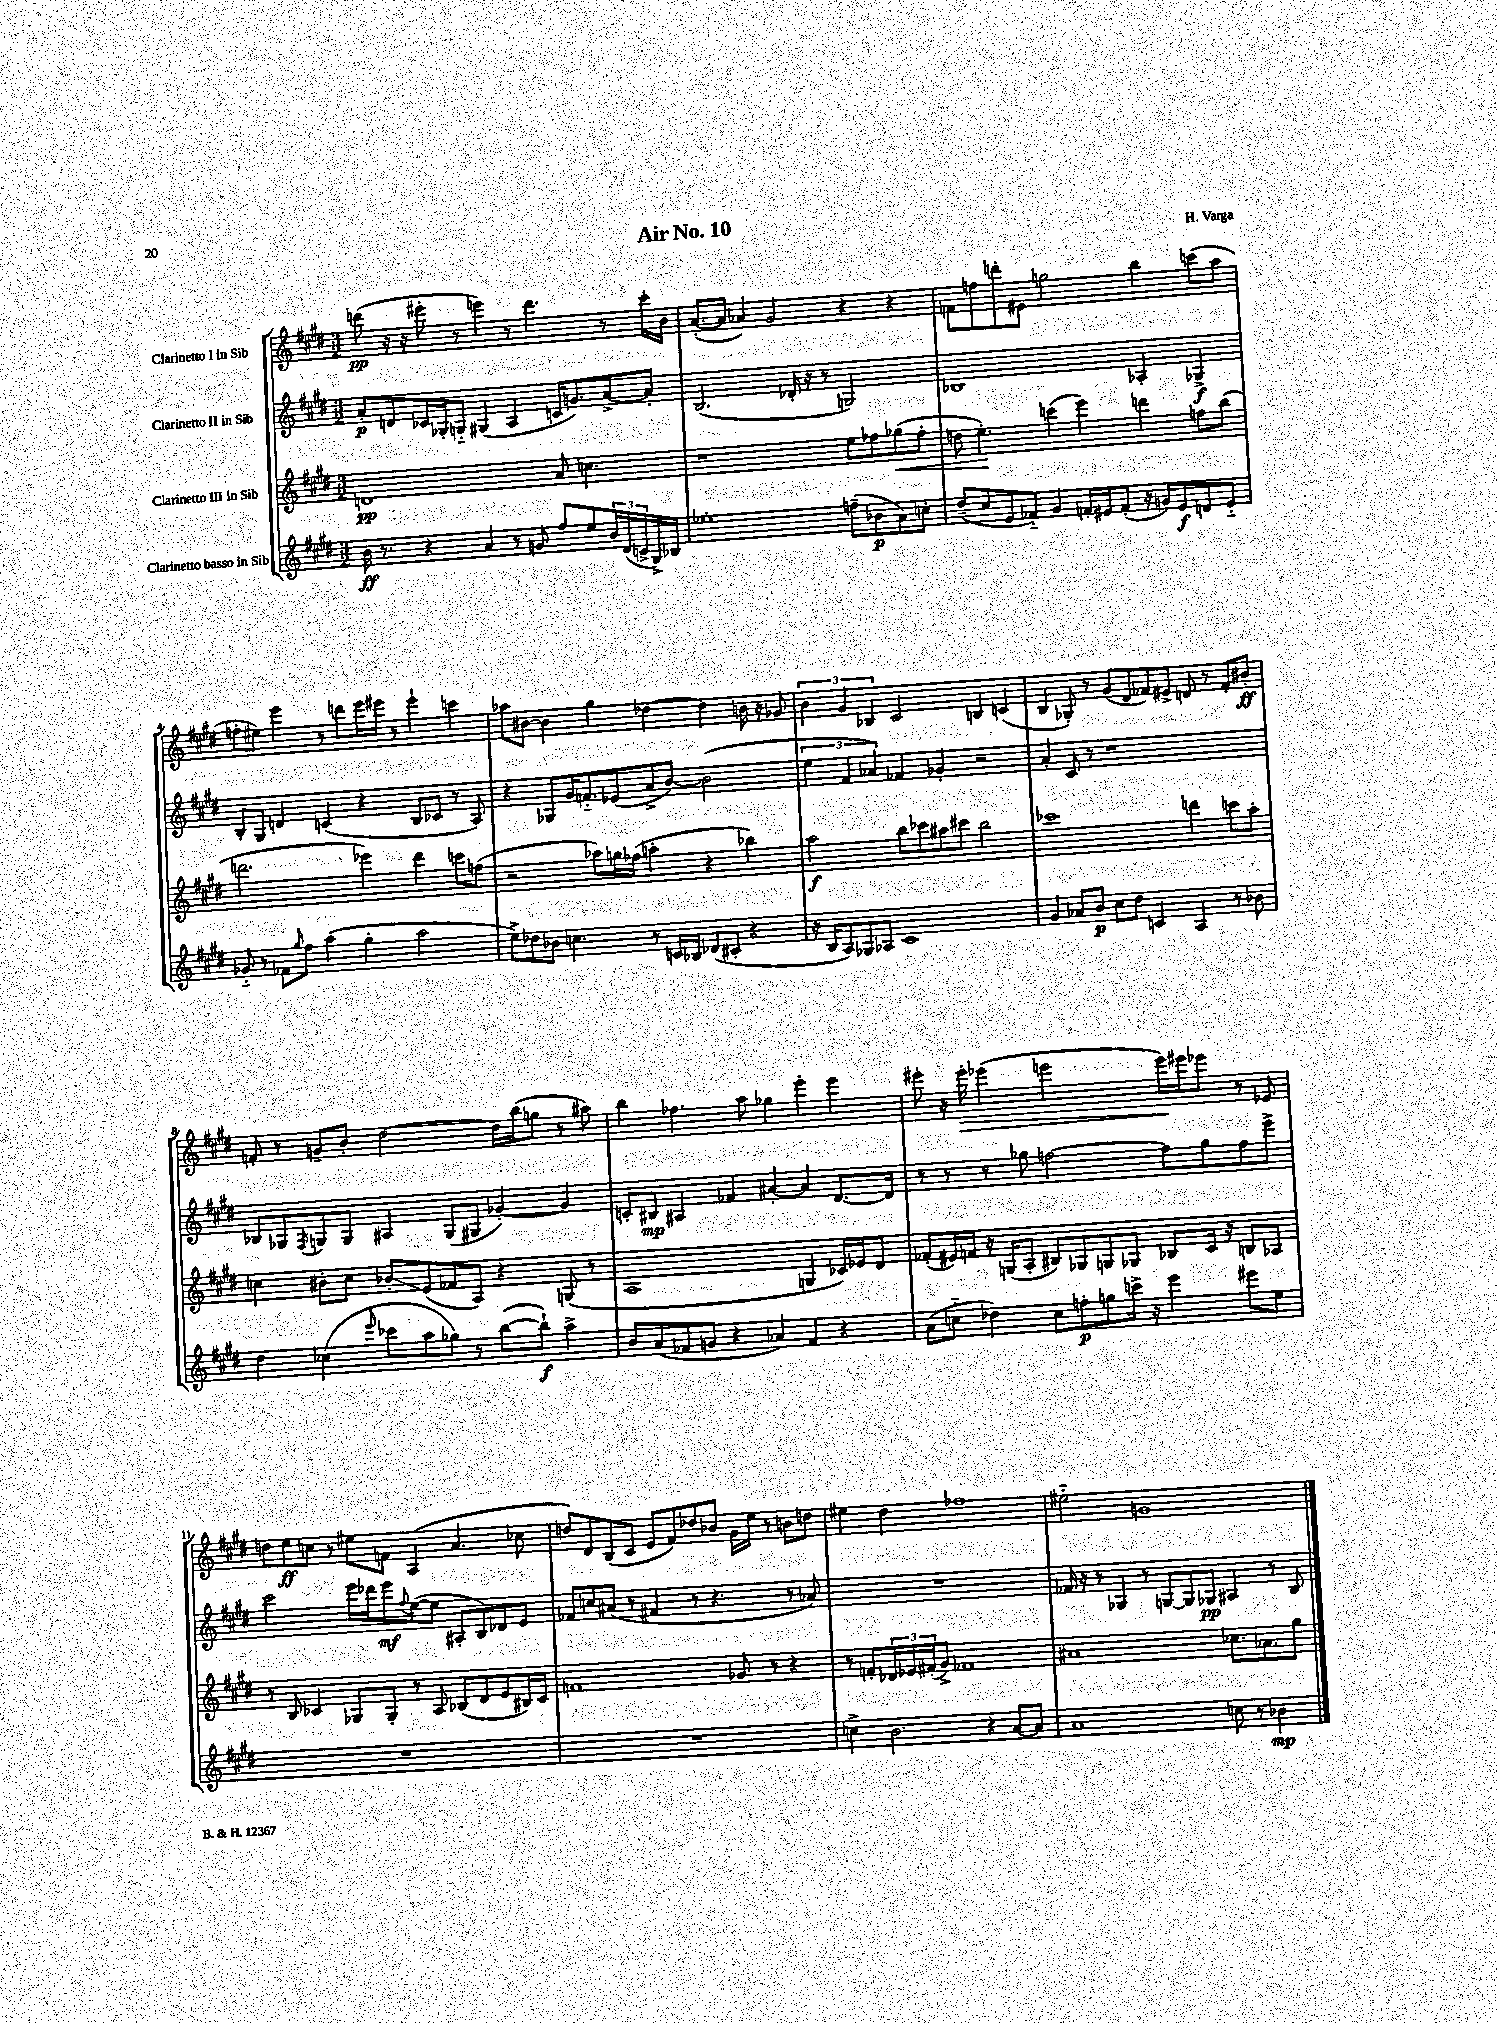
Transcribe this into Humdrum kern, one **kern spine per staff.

**kern	**kern	**kern	**kern
*staff4	*staff3	*staff2	*staff1
*clefG2	*clefG2	*clefG2	*clefG2
*k[f#c#g#d#]	*k[f#c#g#d#]	*k[f#c#g#d#]	*k[f#c#g#d#]
*M3/2	*M3/2	*M3/2	*M3/2
16b	1d	8a'	(8ddd
8.r	.	.	.
.	.	8d	16r
.	.	.	16r
4r	.	16c-	8eee#'
.	.	16G-'	.
.	.	8G'~	8r
4a	.	(4G#	4eee)
8r	.	4A	8r
8g	.	.	4.ddd
8ff#	8a	16c	.
.	.	8.g)	.
8ee	4.cc	.	.
24b	.	[8a^	8r
(24d#	.	.	.
24c^	.	.	.
16G#^)	.	8a']	16ccc#'
16B-	.	.	16b
=	=	=	=
1ee-'	1r	(2.B	([8.a'
.	.	.	16a]
.	.	.	4a-)
.	.	.	2g#
.	.	16d-'	.
.	.	16r	.
.	.	8r	.
(8ff~	8ee	2G)	4r
8b-	8ff-	.	.
8a)	(8gg-	.	4r
8cc'	8ff-'	.	.
=	=	=	=
(8dd#~	8dd	1B-	8f
8cc#	4.ee')	.	8ff
8e	.	.	8ddd'
8f-'~)	.	.	8e#
4g#	(4ccc	.	2gg
16f'	4eee)	.	.
16e#	.	.	.
(8f'	.	.	.
16r	4ddd	4A-'	4bb
16g)	.	.	.
8e#	.	.	.
8d	8ff	4G-^	(8ccc
8e#'~	(8bb	.	8aa
=	=	=	=
8g-'~	2.ddd	8B'	8ff'
8r	.	8G#	8ee#)
8f-	.	4d	4eee
16qqgg#	.	.	.
8ff#	.	.	.
(4aa	.	(4c	8r
.	.	.	8ddd
4gg#'	4eee-)	4r	16eee
.	.	.	16eee#
.	.	.	8r
2aa	4ddd	8B	4eee#`
.	.	8c-	.
.	8ccc	8r	4ccc
.	(8ff	8A)	.
=	=	=	=
8ee^)	2r	4r	8aa-
8dd-	.	.	[8b#
8b-	.	8G-	4b#]
4.cc	.	16g#	.
.	.	8.f'~	.
.	8aa-)	.	4gg#
.	16gg	(8e-	.
.	(16ff-	.	.
8r	4aa'	8a^	[4dd-
16c	.	[8b)	.
16B-	.	.	.
(8d-	4r	(2b]	4dd-]
8c#'	.	.	.
4r	4bb-)	.	16b
.	.	.	16r
.	.	.	8g-
=	=	=	=
16r	2aa	6ee	6b
16B	.	.	.
8A)	.	.	.
.	.	6f#	6g#
8G-	.	.	.
.	.	6a-)	6B-
8A-	.	.	.
1c#	8bb	4f-	2c#
.	8ccc-	.	.
.	8aa#	4g-'	.
.	8ccc#	.	.
.	2bb	2r	4B
.	.	.	(4c
=	=	=	=
4g#	1ccc-	4a'	4B
8a-	.	8c#	8G-')
8b	.	8r	8r
8cc#	.	1r	(8g#
8dd#	.	.	8d#
4c	.	.	8f-)
.	.	.	8e#^
4A	4ddd	.	8d
.	.	.	8r
8r	8ccc	.	8f-'
8b-	8aa'	.	8b#'
=	=	=	=
4dd#	4cc	8B-	8f'
.	.	8G-	8r
.	.	8qF#	.
(4cc-	8b#'	8G	8g~
.	8cc	8G	8b'
16qqeee	.	.	.
8ccc-	8b-'	4A#	[2dd#
8aa	(8e	.	.
8gg-)	8f-	(8G	.
8r	8A)	8G#	.
([8bb	4r	[4g-')	16dd#]
.	.	.	(16bb
8bb`])	.	.	8gg
4aa^	(8G	4g-]	8r
.	8r	.	8aa#)
=	=	=	=
8b	1A	8c'	4bb
(8a	.	8B#	.
8f-	.	4A#	4.ff-
8g	.	.	.
4r	.	4f-	.
.	.	.	8aa
4a-)	.	[4a#'	4gg-
4f-	4G	4a#]	4eee'
4r	16c-)	[8.d#	4eee
.	16e-	.	.
.	8d#	.	.
.	.	16d#]	.
=	=	=	=
(8a	(8f-'	8r	8eee#'
8cc'~	16e#)	8r	16r
.	16f	.	16eee#'
4dd-)	16r	8r	(4eee-
.	(16G	.	.
.	8A'	8gg-	.
8cc	8B#)	[2ff	2eee
8ff'	8G-	.	.
8gg	8G	.	.
16ccc^	8G-	.	.
16r	.	.	.
4eee	8B-	8ff]	16eee)
.	.	.	16eee#
.	16c#	8gg-	8eee-
.	16r	.	.
8eee#	8B	8ff	8r
8ee	8A-	8eee^	8e-
=	=	=	=
1.r	8r	2ccc#	8dd
.	8B	.	8ee
.	4c-	.	8cc
.	.	.	8r
.	8G-	16eee	8ee#
.	.	16ddd-	.
.	8G-'	8eee	8f
.	.	8qqff#	.
.	8r	([8ee	(4A
.	8A	8ee]	.
.	(8B-	8A#'	4.a
.	8d#	8B)	.
.	8e	8d-	.
.	16B#)	8e	8cc-
.	16c-	.	.
=	=	=	=
1.r	1f	8f-	8dd)
.	.	8cc	8d#
.	.	(8a#	(8B
.	.	8r	8c#
.	.	4f#	8e
.	.	.	8f#)
.	.	8r	8dd-
.	.	4.r	8b-
.	8g-	.	16g#
.	.	.	16ee
.	8r	.	8r
.	4r	8r	8b
.	.	8a-)	8dd
=	=	=	=
4cc^	8r	1.r	4ee#
.	8f'	.	.
2.b	24d-	.	4dd#
.	24e-	.	.
.	(24f#'	.	.
.	8g#^)	.	.
.	1f-	.	1ff-
4r	.	.	.
[8a	.	.	.
8a]	.	.	.
=	=	=	=
1a	1a#	16f-	2ee#'~
.	.	16r	.
.	.	8r	.
.	.	4G-	.
.	.	8r	1g
.	.	[8G	.
.	.	8G]	.
.	.	8G-	.
8cc	8.cc-	4A#	.
8r	.	.	.
.	8.a-	.	.
4b-	.	8r	.
.	8gg#	8B	.
==	==	==	==
*-	*-	*-	*-
